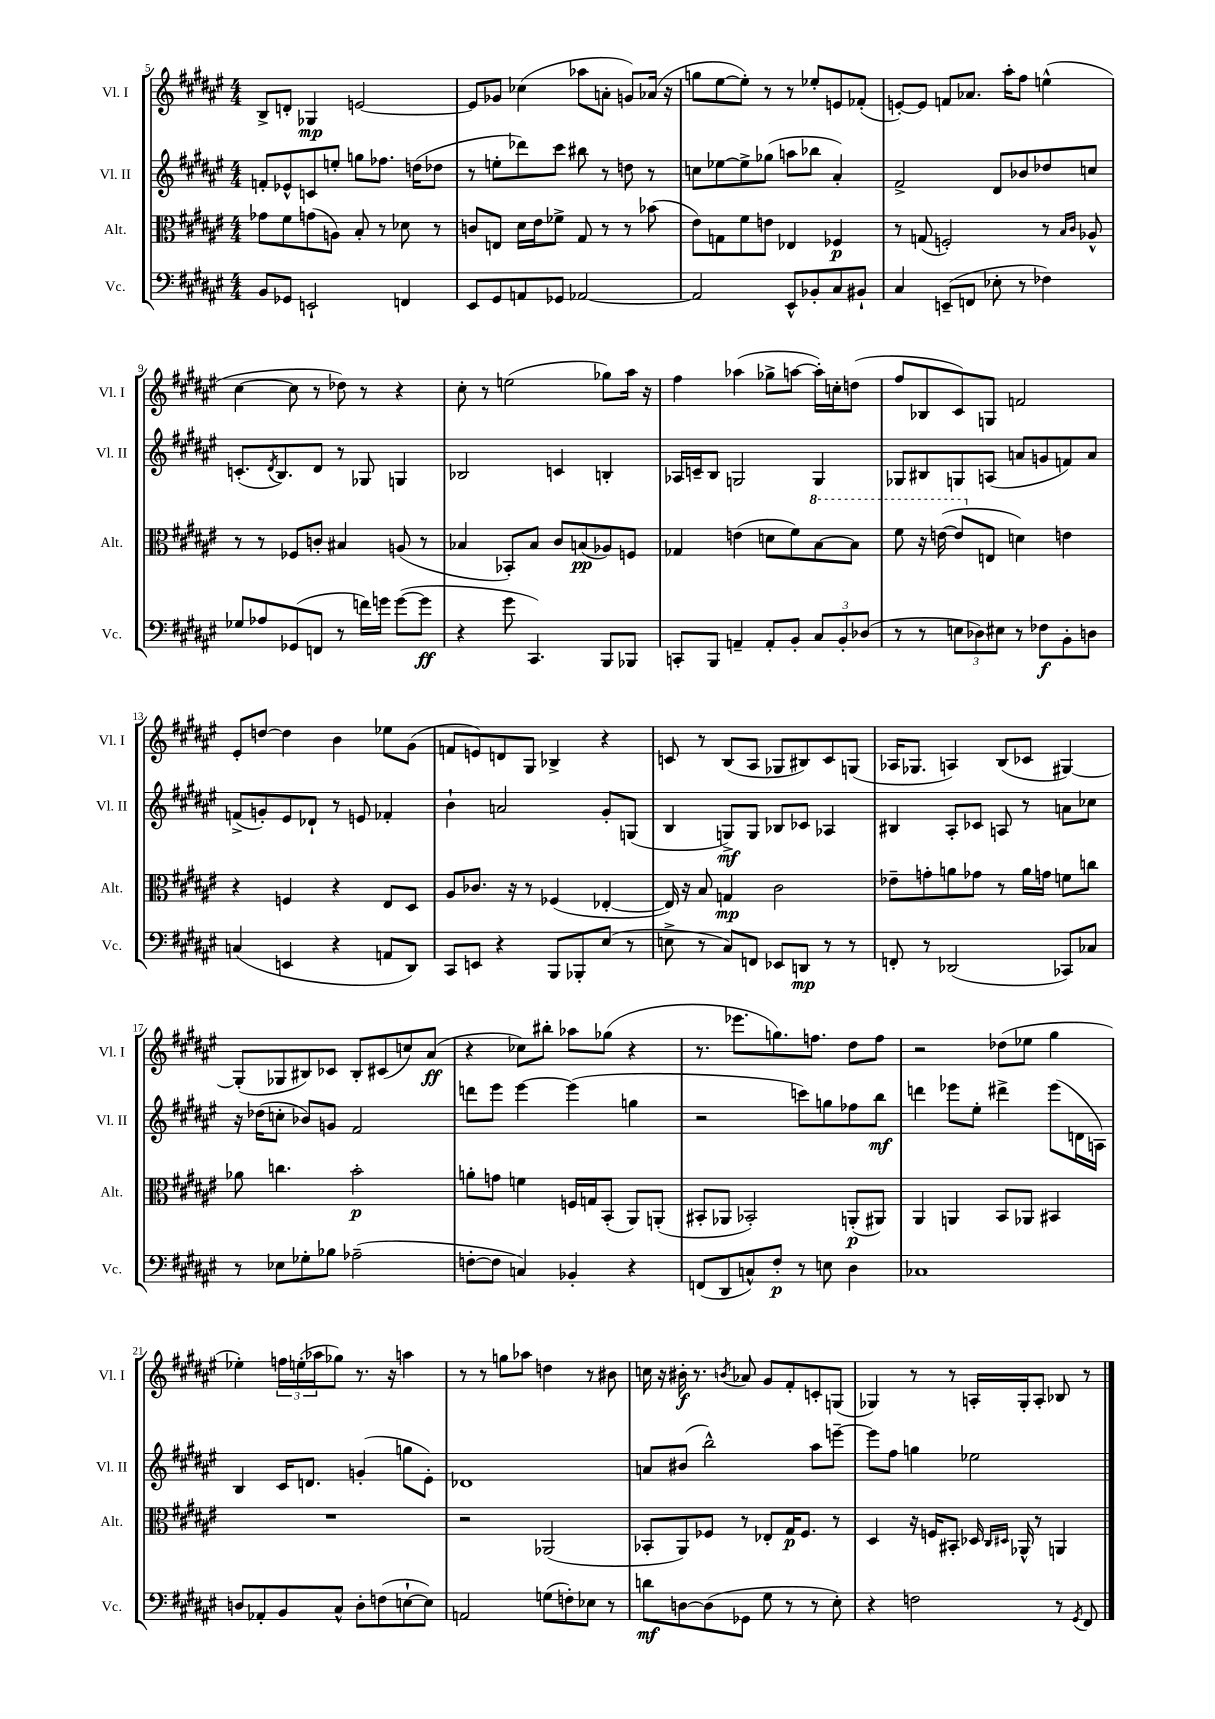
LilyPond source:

<<
\new StaffGroup <<
\new Staff = "s0" \with { instrumentName = "Vl. I" shortInstrumentName = "Vl. I" } {
    \clef treble \key fis \major \numericTimeSignature \time 4/4
    b8-> d'8-. ges4\mp e'2~ |
    e'8 ges'8 ces''4( aes''8 a'8-. g'8) aes'16( r16 |
    g''8 eis''8~ eis''8-.) r8 r8 ees''8-. e'8 fes'8-.( |
    e'8~-.) e'8 f'8 aes'8. ais''16-. fis''8 e''4-^( |
    cis''4~ cis''8 r8 des''8) r8 r4 |
    cis''8-. r8 e''2( ges''8) ais''16 r16 |
    fis''4 aes''4( ges''8-> a''8~ a''16-.) c''16-. d''8( |
    fis''8 bes8 cis'8) g8 f'2 |
    eis'8-. d''8~ d''4 b'4 ees''8 gis'8( |
    f'8 e'8) d'8 gis8 bes4-> r4 |
    c'8 r8 b8( ais8 ges8 bis8) c'8 g8( |
    aes16 ges8. a4) b8( ces'8 gis4~) |
    gis8-.( ges8 bis8) ces'8 bis8-. cis'8( c''8) ais'8\ff( |
    r4 ces''8) bis''8-. aes''8 ges''8( r4 |
    r8. ees'''8. g''8.) f''8. dis''8 f''8 |
    r2 des''8( ees''8 gis''4 |
    ees''4-.) \tuplet 3/2 { f''16 e''16-.( aes''16 } ges''8) r8. r16 a''4 |
    r8 r8 g''8 aes''8 d''4 r8 bis'8 |
    c''16 r16 bis'16-.\f r8. \acciaccatura { b'8 } aes'8 gis'8 fis'8-. c'8-. g8( |
    ges4) r8 r8 a16-. ges16-. a8-. bes8 r8 \bar "|." |
}
\new Staff = "s1" \with { instrumentName = "Vl. II" shortInstrumentName = "Vl. II" } {
    \clef treble \key fis \major \numericTimeSignature \time 4/4
    f'8-. ees'8-^ c'8 e''8-. g''8 fes''8. d''16( des''8 |
    r8 e''8-. des'''8) cis'''8 bis''8 r8 d''8 r8 |
    c''8 ees''8~ ees''8-> ges''8( a''8 bes''8 ais'4-.) |
    fis'2-> dis'8 bes'8 des''8 c''8 |
    c'8.-.( \acciaccatura { dis'8 } b8.) dis'8 r8 ges8 g4 |
    bes2 c'4 b4-. |
    aes16 c'16-- b8 g2 g4 |
    ges8 bis8 g8 a8( a'8 g'8 f'8) a'8 |
    f'8->( g'8-.) eis'8 des'8-! r8 e'8 fes'4-. |
    b'4-! a'2 gis'8-. g8( |
    b4 g8->\mf) g8 bes8 ces'8 aes4 |
    bis4 ais8-. ces'8 a8 r8 a'8 ces''8 |
    r16 des''16( c''8-. bes'8) g'8 fis'2 |
    d'''8 eis'''8 eis'''4~ eis'''4( g''4 |
    r2 c'''8) g''8 fes''8 b''8\mf |
    d'''4 ees'''8 eis''8-. dis'''4-> ees'''8( d'16 a16) |
    b4 cis'16 d'8. g'4-.( g''8 eis'8-.) |
    des'1 |
    a'8 bis'8( b''2-^) ais''8 e'''8~-- |
    e'''8 fis''8 g''4 ees''2 \bar "|." |
}
\new Staff = "s2" \with { instrumentName = "Alt." shortInstrumentName = "Alt." } {
    \clef alto \key fis \major \numericTimeSignature \time 4/4
    ges'8 fis'8 g'8( a8) b8-. r8 des'8 r8 |
    c'8 e8 dis'16 eis'16 fes'8-> gis8 r8 r8 bes'8( |
    eis'8) g8 fis'8 e'8 ees4 fes4\p |
    r8 g8( f2-.) r8 \grace { b16 cis'16 } aes8-^ |
    r8 r8 fes8 c'8-. bis4 a8( r8 |
    bes4 bes,8-.) bes8 cis'8 b8\pp( aes8) f8 |
    ges4 e'4( d'8 fis'8) \ottava #1 b'8~ b'8 |
    fis''8 r16 e''16~( e''8 \ottava #0 e8 d'4) e'4 |
    r4 f4 r4 eis8 dis8 |
    ais8 ces'8. r16 r8 fes4( ees4~-. |
    ees16) r16 b8 g4\mp cis'2 |
    ees'8-- g'8-. a'8 ges'8 r8 a'16 g'16 f'8 c''8 |
    aes'8 c''4. b'2-.\p |
    a'8-. g'8 f'4 f16 g16 b,8-.( ais,8) a,8-.( |
    bis,8-. aes,8 bes,2-.) a,8-.\p( ais,8) |
    ais,4 a,4 b,8 aes,8 bis,4 |
    R1 |
    r2 aes,2( |
    bes,8-. ais,8) fes8 r8 ees8-. gis16\p fes8. r8 |
    dis4 r16 f16 bis,8-. des16 \grace { cis16 dis16 } aes,16-^ r8 a,4 \bar "|." |
}
\new Staff = "s3" \with { instrumentName = "Vc." shortInstrumentName = "Vc." } {
    \clef bass \key fis \major \numericTimeSignature \time 4/4
    b,8 ges,8 e,2-! f,4 |
    eis,8 gis,8 a,8 ges,8 aes,2~ |
    aes,2 eis,8-^ bes,8-. cis8 bis,8-! |
    cis4 e,8--( f,8 ees8-. r8 fes4) |
    ges8 aes8 ges,8( f,8 r8 f'16) g'16 g'8~( g'8\ff |
    r4 gis'8 cis,4.) b,,8 bes,,8 |
    c,8-. b,,8 a,4-- a,8-. b,8-. \tuplet 3/2 { cis8 b,8-. des8( } |
    r8 r8 \tuplet 3/2 { e8 des8) eis8 } r8 fes8\f b,8-. d8 |
    c4( e,4 r4 a,8 dis,8) |
    cis,8 e,8 r4 b,,8 bes,,8-. eis8( r8 |
    e8-> r8 cis8) f,8 ees,8 d,8\mp r8 r8 |
    f,8-. r8 des,2( ces,8) ces8 |
    r8 ees8 ges8-. bes8 aes2--( |
    f8~-. f8 c4) bes,4-. r4 |
    f,8( dis,8 c8-^) fis8-.\p r8 e8 dis4 |
    ces1 |
    d8 aes,8-. b,8 cis8-^ d8-. f8( e8~-! e8) |
    a,2 g8( f8-.) ees8 r8 |
    d'8\mf d8~ d8( ges,8 gis8 r8 r8 eis8-.) |
    r4 f2 r8 \acciaccatura { gis,8 } fis,8 \bar "|." |
}
>>
>>
\layout { \context { \Score currentBarNumber = #5 } }
